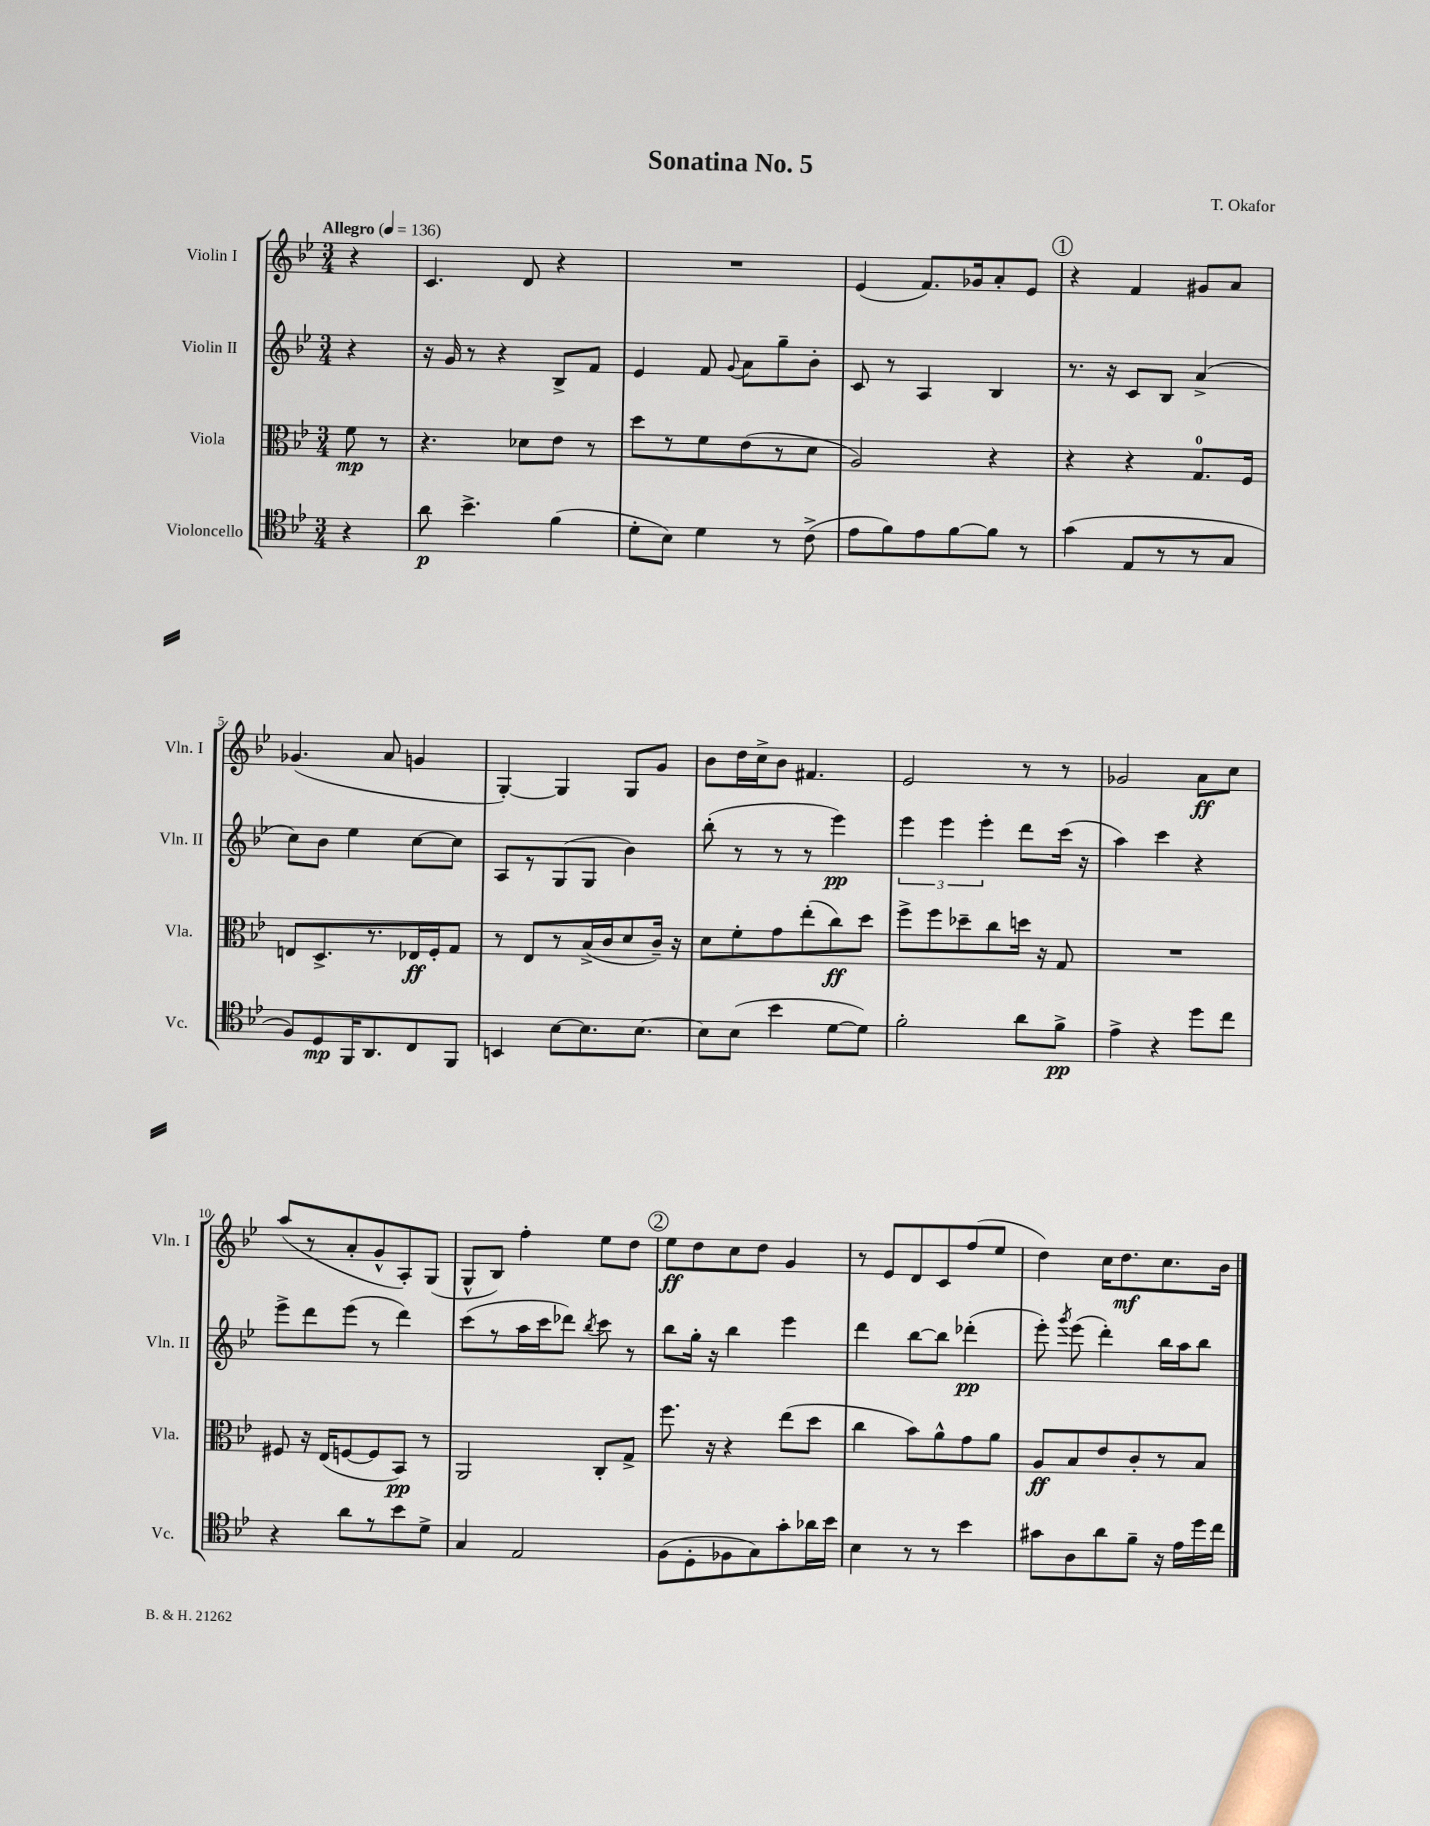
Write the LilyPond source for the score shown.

\header { title = "Sonatina No. 5" composer = "T. Okafor" }
<<
\new StaffGroup <<
\new Staff = "s0" \with { instrumentName = "Violin I" shortInstrumentName = "Vln. I" } {
    \clef treble \key bes \major \numericTimeSignature \time 3/4 \partial 4 \tempo "Allegro" 4 = 136
    \autoBeamOff r4 |
    c'4. d'8 r4 |
    R2. |
    ees'4( f'8.[) ges'16 a'8-. ees'8] |
    \mark \markup { \circle "1" } r4 f'4 gis'8[ a'8] |
    ges'4.( a'8 g'4 |
    g4~-.) g4 g8[ g'8] |
    bes'8[ d''16 c''16-> bes'8] fis'4. |
    ees'2 r8 r8 |
    ges'2 a'8[\ff c''8] |
    a''8[( r8 a'8-. g'8-^ a8-.) g8]( |
    g8[-^ bes8]) f''4-. ees''8[ d''8] |
    \mark \markup { \circle "2" } ees''8[\ff d''8 c''8 d''8] g'4 |
    r8 ees'8[ d'8 c'8 f''8( ees''8] |
    d''4) c''16[ d''8.\mf c''8. bes'16] \bar "|." |
}
\new Staff = "s1" \with { instrumentName = "Violin II" shortInstrumentName = "Vln. II" } {
    \clef treble \key bes \major \numericTimeSignature \time 3/4 \partial 4
    \autoBeamOff r4 |
    r16 g'16 r8 r4 bes8[-> f'8] |
    ees'4 f'8 \appoggiatura { g'8 } a'8[ g''8-- bes'8]-. |
    c'8 r8 a4 bes4 |
    \mark \markup { \circle "1" } r8. r16 c'8[ bes8] a'4->( |
    c''8[) bes'8] ees''4 c''8[~ c''8] |
    a8[ r8 g8( g8] bes'4) |
    bes''8-.( r8 r8 r8 ees'''4\pp) |
    \tuplet 3/2 { ees'''4 ees'''4 ees'''4-. } d'''8[ c'''16]( r16 |
    a''4) c'''4 r4 |
    ees'''8[-> d'''8 ees'''8]( r8 d'''4) |
    c'''8[( r8 a''16 c'''16 des'''8]) \acciaccatura { bes''8 } c'''8 r8 |
    \mark \markup { \circle "2" } bes''8[ g''16]-. r16 bes''4 ees'''4 |
    d'''4 bes''8[~ bes''8] des'''4-.\pp( |
    ees'''8-.) \acciaccatura { g'''8 } ees'''8( d'''4-.) bes''16[ a''16 bes''8] \bar "|." |
}
\new Staff = "s2" \with { instrumentName = "Viola" shortInstrumentName = "Vla." } {
    \clef alto \key bes \major \numericTimeSignature \time 3/4 \partial 4
    \autoBeamOff f'8\mp r8 |
    r4. des'8[ ees'8] r8 |
    d''8[ r8 f'8 ees'8( r8 d'8] |
    a2) r4 |
    \mark \markup { \circle "1" } r4 r4 g8.[-0 f16] |
    e8[ d8.-> r8. ees16\ff f16-. g8] |
    r8 ees8[ r8 bes16->( c'16 d'8 c'16]--) r16 |
    d'8[ f'8-. g'8 ees''8-.( c''8\ff) d''8] |
    f''8[-> f''8 des''8-- c''8 d''16] r16 g8 |
    R2. |
    fis8 r16 ees16[( f8~ f8 bes,8]\pp) r8 |
    a,2 c8[-. g8]-> |
    \mark \markup { \circle "2" } f''8. r16 r4 ees''8[( d''8] |
    c''4 bes'8[) a'8-^ g'8 a'8] |
    a8[\ff bes8 ees'8 c'8-. r8 bes8] \bar "|." |
}
\new Staff = "s3" \with { instrumentName = "Violoncello" shortInstrumentName = "Vc." } {
    \clef tenor \key bes \major \numericTimeSignature \time 3/4 \partial 4
    \autoBeamOff r4 |
    a'8\p bes'4.-> f'4( |
    d'8[-. bes8]) d'4 r8 c'8->( |
    ees'8[ f'8) ees'8 f'8~ f'8] r8 |
    \mark \markup { \circle "1" } g'4( ees8[ r8 r8 g8] |
    f8[) d8\mp f,16 a,8. c8 f,8] |
    b,4 bes8[~ bes8. bes8.]~ |
    bes8[ bes8]( bes'4 d'8[~ d'8]) |
    f'2-. a'8[ f'8]->\pp |
    ees'4-> r4 d''8[ c''8] |
    r4 a'8[ r8 bes'8 d'8]-> |
    g4 ees2 |
    \mark \markup { \circle "2" } f8[( d8-. fes8 g8) g'8-. aes'16 bes'16] |
    bes4 r8 r8 bes'4 |
    gis'8[ a8 a'8 f'8]-- r16 ees'16[ d''16 c''16] \bar "|." |
}
>>
>>
